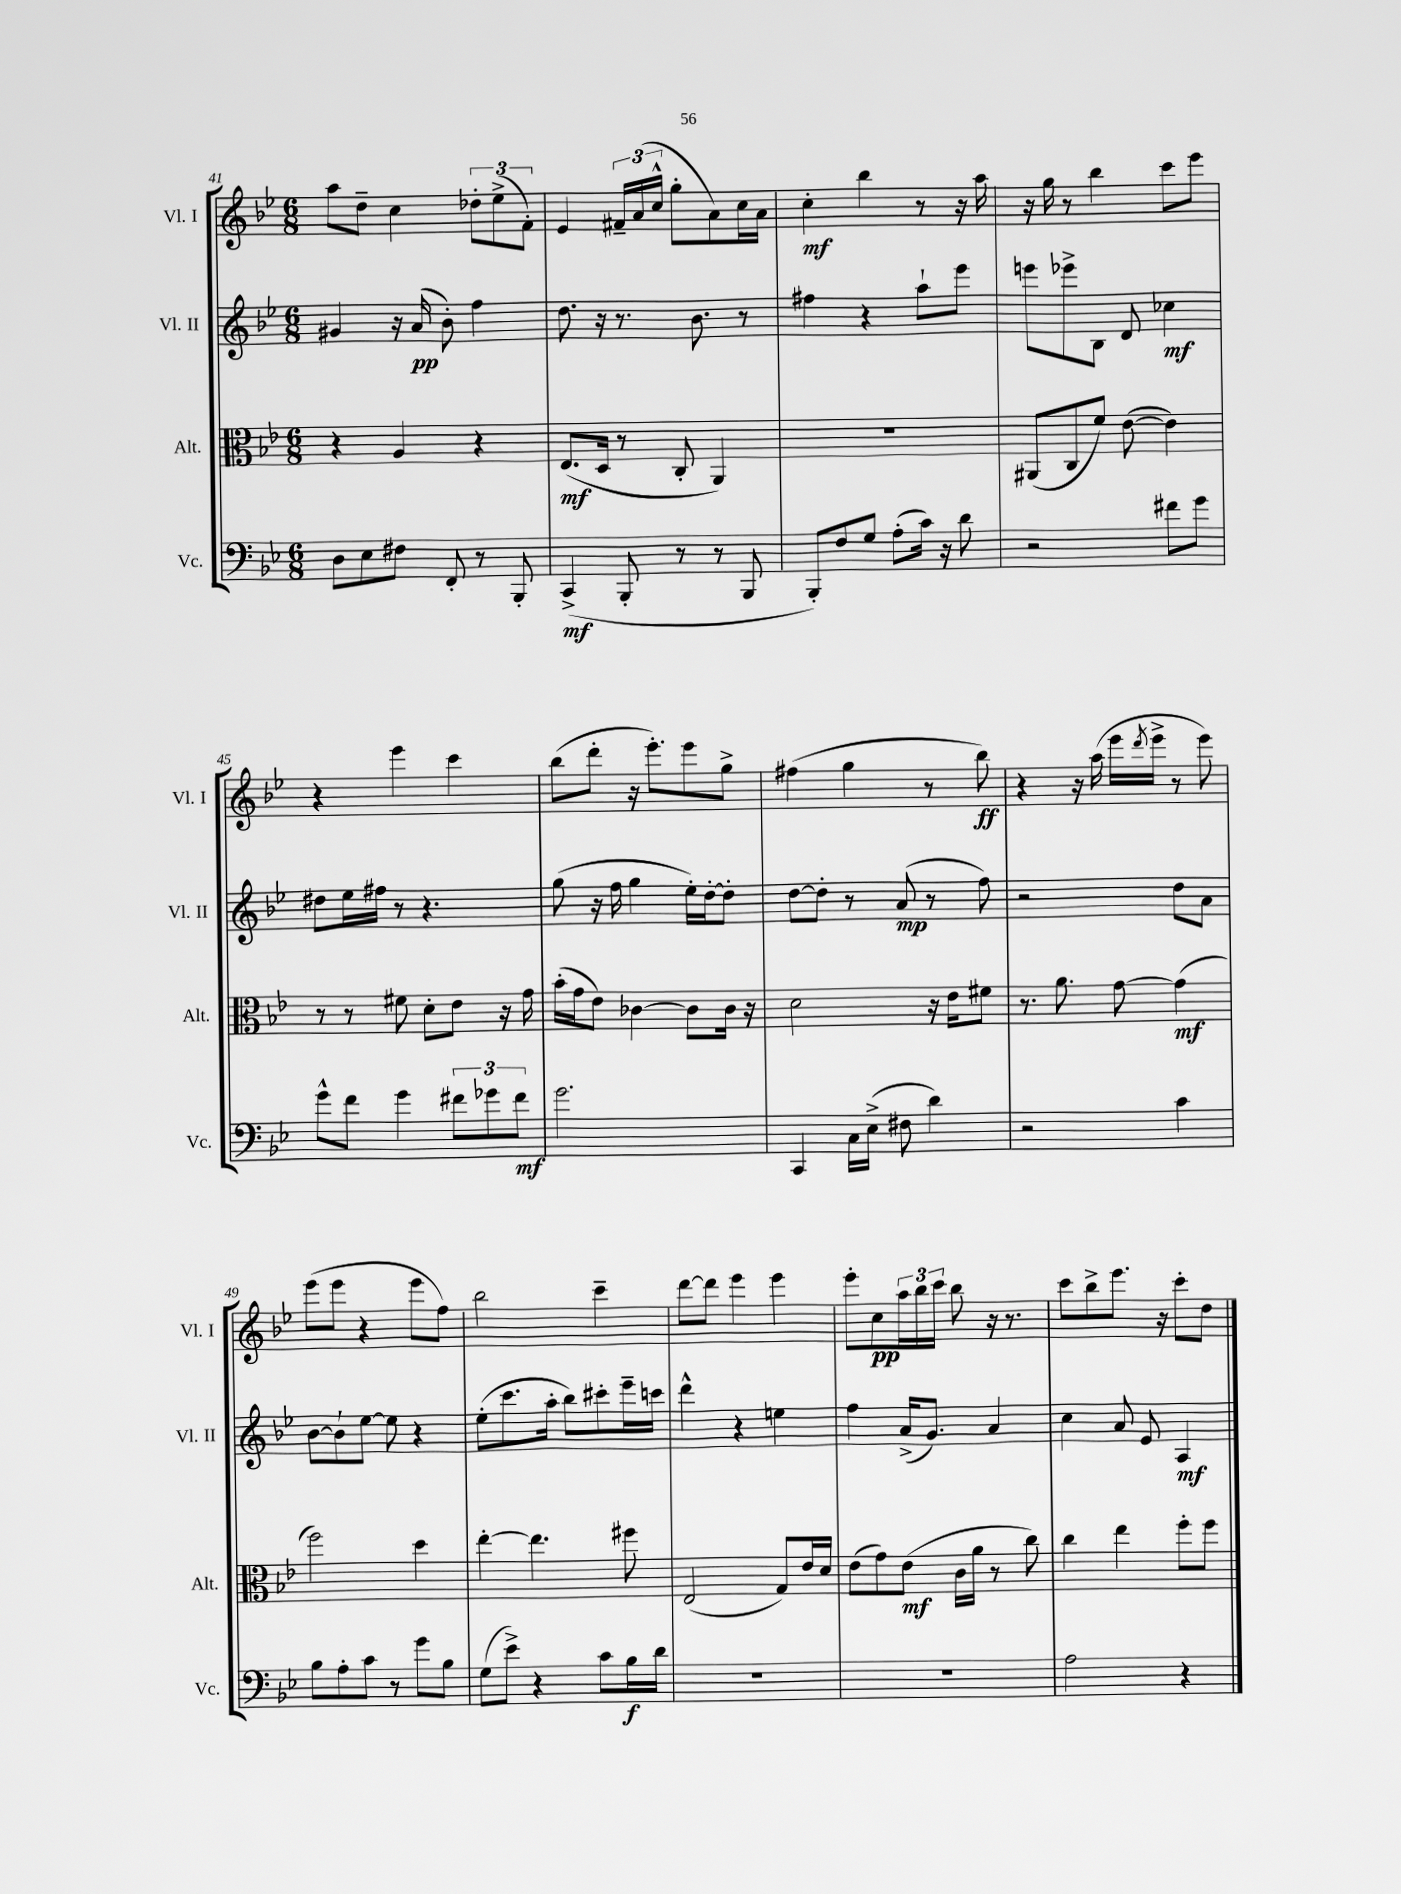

**kern	**kern	**kern	**kern
*staff4	*staff3	*staff2	*staff1
*clefF4	*clefC3	*clefG2	*clefG2
*k[b-e-]	*k[b-e-]	*k[b-e-]	*k[b-e-]
*M6/8	*M6/8	*M6/8	*M6/8
8D	4r	4g#	8aa
8E-	.	.	8dd~
8F#	4A	16r	4cc
.	.	(16a	.
8FF'	.	8b-')	.
8r	4r	4ff	12dd-'
.	.	.	(12ee-^
8BBB-'	.	.	.
.	.	.	12f')
=	=	=	=
(4CC^	(8.E-	8.dd	4e-
.	16D	16r	.
8BBB-'	8r	8.r	24f#~
.	.	.	(24a
.	.	.	24cc^^
8r	8C'	.	8gg'
.	.	8.b-	.
8r	4AA)	.	8a)
8BBB-	.	8r	16cc
.	.	.	16a
=	=	=	=
8BBB-')	2.r	4ff#	4cc'
8F	.	.	.
8G	.	4r	4bb-
(8A'	.	.	.
16c)	.	8aa`	8r
16r	.	.	.
8d	.	8eee-	16r
.	.	.	16aa
=	=	=	=
2r	(8AA#	8eee	16r
.	.	.	16gg
.	8C	8eee-^	8r
.	8f)	8B-	4bb-
.	([8e-	8d	.
8f#	4e-])	4cc-	8ccc
8g	.	.	8eee-
=	=	=	=
8g^^	8r	8dd#	4r
8f	8r	16ee-	.
.	.	16ff#	.
4g	8f#	8r	4eee-
.	8d'	4.r	.
12f#	8e-	.	4ccc
12g-	.	.	.
.	16r	.	.
12f#	.	.	.
.	16g	.	.
=	=	=	=
2.g	(16b-'	(8gg	(8bb-
.	16g	.	.
.	8e-)	16r	8ddd'
.	.	16ff	.
.	[4c-	4gg	16r
.	.	.	8.eee-')
.	8c-]	16ee-')	8eee-
.	.	[16dd'	.
.	16c-	8dd']	8gg^
.	16r	.	.
=	=	=	=
4CC	2d	[8dd	(4ff#
.	.	8dd']	.
16C	.	8r	4gg
(16E-^	.	.	.
8F#	.	(8a	.
4d)	16r	8r	8r
.	16e-	.	.
.	8f#	8ff)	8bb-)
=	=	=	=
2r	8.r	2r	4r
.	8.a	.	.
.	.	.	16r
.	.	.	(16aa
.	[8g	.	16eee-
.	.	.	8qddd
.	.	.	16eee-^
4c	(4g]	8dd	8r
.	.	8a	8eee-)
=	=	=	=
8B-	2ff)	[8b-	(8eee-
8A'	.	8b-`]	8eee-
8c	.	[8ee-	4r
8r	.	8ee-]	.
8g	4dd	4r	8eee-
8B-	.	.	8ff)
=	=	=	=
(8G	[4ee-'	(8ee-'	2bb-
8e-^)	.	8.ccc	.
4r	4.ee-]	.	.
.	.	16aa'	.
.	.	8bb-)	.
8c	.	8ccc#'	4ccc~
16B-	8ff#	16eee-~	.
16d	.	16ccc	.
=	=	=	=
2.r	(2E-	4ddd^^	[8ddd
.	.	.	8ddd]
.	.	4r	4eee-
.	8G)	4ee	4eee-
.	16e-	.	.
.	16d	.	.
=	=	=	=
2.r	(8e-	4ff	8eee-'
.	8g)	.	8cc
.	(8e-	(16a^	24aa
.	.	.	24bb-
.	.	8.g)	.
.	.	.	24ccc
.	16c	.	8bb-
.	16a	.	.
.	8r	4a	16r
.	.	.	8.r
.	8cc)	.	.
=	=	=	=
2A	4cc	4cc	8ccc
.	.	.	8bb-^
.	4ee-	8a	8.eee-
.	.	8e-	.
.	.	.	16r
4r	8ff'	4A	8ccc'
.	8ff	.	8dd
==	==	==	==
*-	*-	*-	*-
